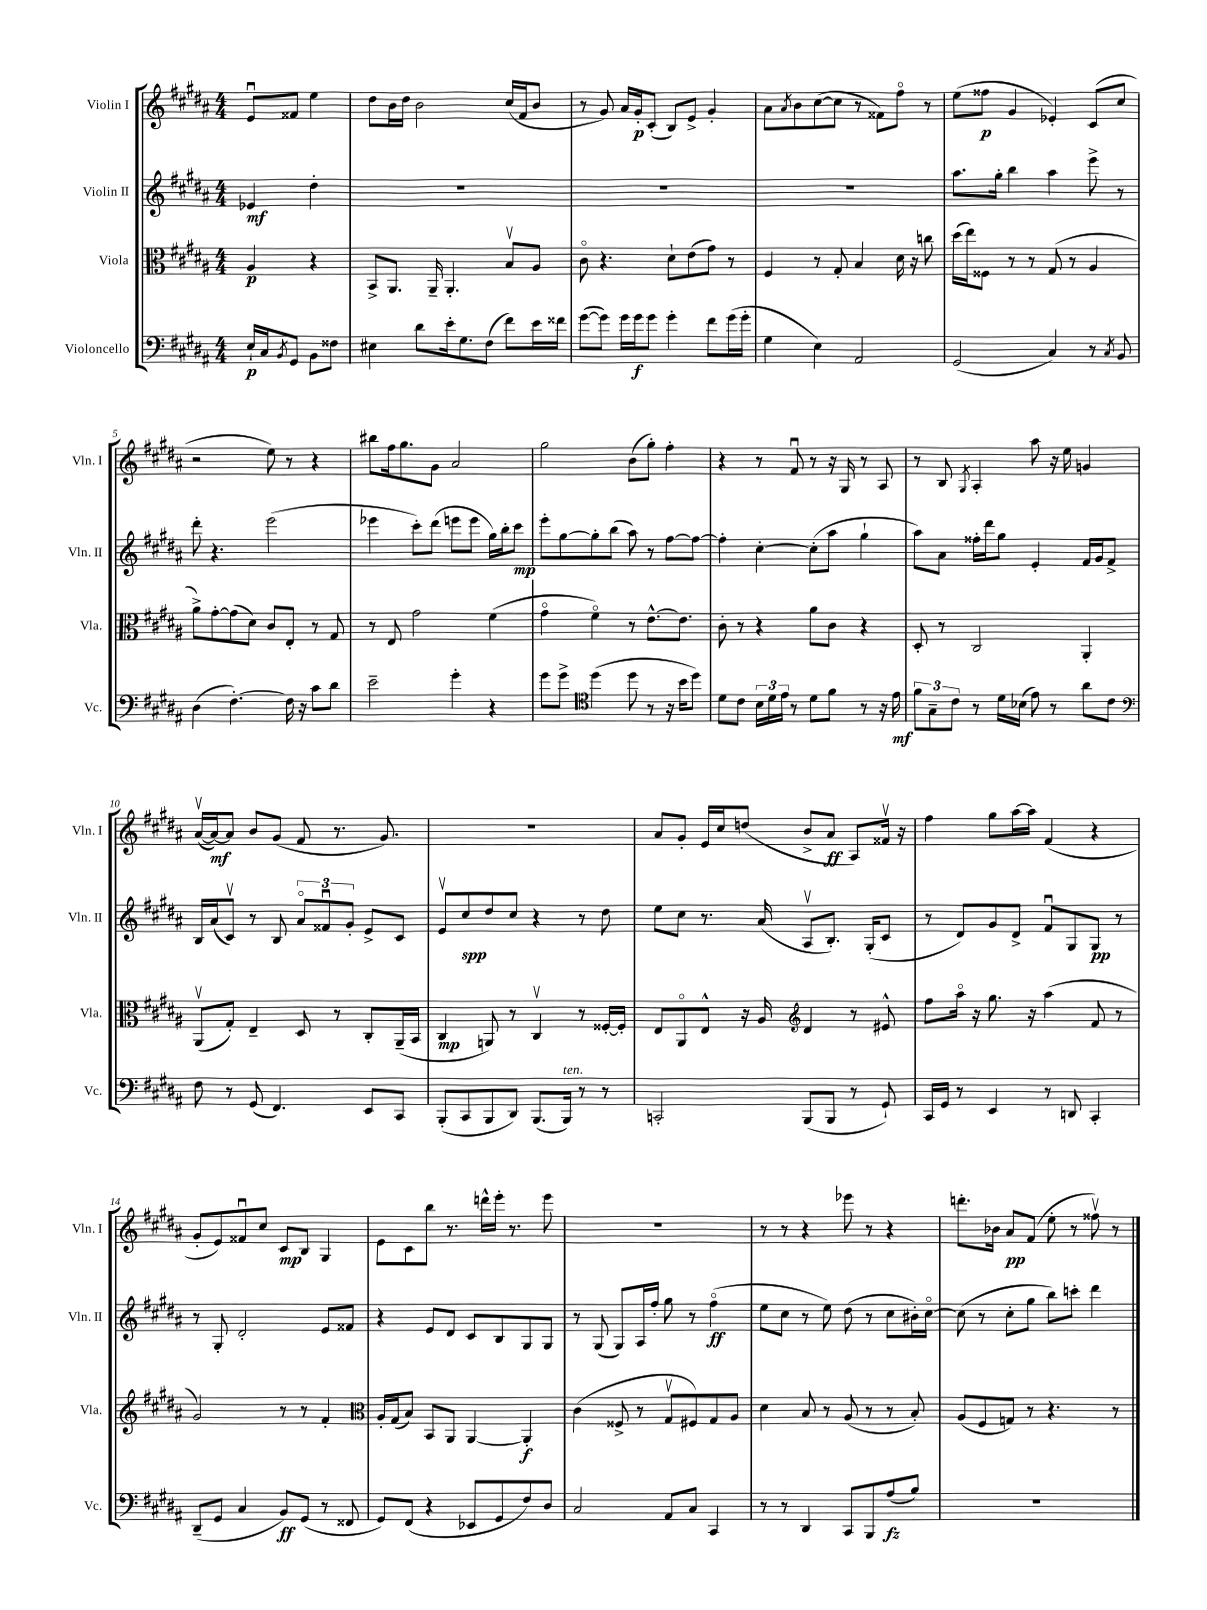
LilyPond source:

<<
\new StaffGroup <<
\new Staff = "s0" \with { instrumentName = "Violin I" shortInstrumentName = "Vln. I" } {
    \clef treble \key b \major \numericTimeSignature \time 4/4 \partial 2
    e'8\downbow fisis'8 e''4 |
    dis''8 b'16 dis''16 b'2 cis''16( fis'16 b'8 |
    r8 gis'8) ais'16 gis'16-.\p cis'8-.( b8) e'8-> gis'4-. |
    ais'8 \acciaccatura { ais'8 } b'8 cis''8~( cis''8 r8 fisis'8) fis''8\flageolet r8 |
    e''8( fisis''8\p gis'4 ees'4-.) cis'8( cis''8 |
    r2 e''8) r8 r4 |
    bis''8 fis''16 gis''8. gis'8 ais'2 |
    gis''2 b'8( gis''8-.) fis''4-. |
    r4 r8 fis'8\downbow r8 r16 gis16 r8 ais8 |
    r8 b8 \acciaccatura { gis8 } ais4-. ais''8 r16 e''16 g'4 |
    ais'16~\upbow( ais'16~\mf) ais'8 b'8 gis'8( fis'8 r8. gis'8.) |
    r1 |
    ais'8 gis'8-. e'16 cis''16 d''8( b'8-> ais'8\ff ais8) fisis'16\upbow r16 |
    fis''4 gis''8 ais''16~ ais''16 fis'4( r4 |
    gis'8-. e'8) fisis'8\downbow cis''8 cis'8\mp b8 gis4 |
    e'8 cis'8 b''8 r8. d'''16-^ e'''16-. r8. e'''8 |
    R1 |
    r8 r8 r4 ees'''8 r8 r4 |
    d'''8.-. bes'16 ais'8\pp fis'8( e''8-. r8 fisis''8\upbow) r8 \bar "|." |
}
\new Staff = "s1" \with { instrumentName = "Violin II" shortInstrumentName = "Vln. II" } {
    \clef treble \key b \major \numericTimeSignature \time 4/4 \partial 2
    ees'4\mf dis''4-. |
    R1 |
    R1 |
    R1 |
    ais''8. gis''16-. b''4 ais''4 e'''8-> r8 |
    dis'''8-. r4. e'''2( |
    ees'''4 cis'''8-.) dis'''8( e'''8 e'''8 gis''16) b''16-. cis'''8\mp |
    e'''8-. gis''8~ gis''8-. b''8( ais''8) r8 fis''8~ fis''8~ |
    fis''4-. cis''4~-. cis''8-.( ais''8 gis''4-! |
    ais''8) ais'8 fisis''16-. dis'''16 gis''8 e'4-. fis'16 gis'16 fis'8-> |
    b16 ais'16( cis'8\upbow) r8 b8 \tuplet 3/2 { ais'8\flageolet fisis'8\downbow gis'8-. } e'8-> cis'8 |
    e'8\upbow cis''8\spp dis''8 cis''8 r4 r8 dis''8 |
    e''8 cis''8 r8. ais'16( ais8\upbow b8.-.) gis16-.( cis'8 |
    r8 dis'8) gis'8 dis'8-> fis'8\downbow gis8 gis8\pp r8 |
    r8 gis8-. dis'2-. e'8 fisis'8 |
    r4 e'8 dis'8 cis'8 b8 gis8 gis8 |
    r8 gis8( gis8) ais16 fis''16-. gis''8 r8 fis''4\flageolet\ff( |
    e''8 cis''8 r8 e''8) dis''8( r8 cis''8 bis'16-.) cis''16~\flageolet |
    cis''8( r8 cis''8-. gis''8 b''8) c'''8-. dis'''4 \bar "|." |
}
\new Staff = "s2" \with { instrumentName = "Viola" shortInstrumentName = "Vla." } {
    \clef alto \key b \major \numericTimeSignature \time 4/4 \partial 2
    ais4\p r4 |
    b,8-> ais,8. ais,16-- ais,4.-. b8\upbow ais8 |
    cis'8\flageolet r4. dis'8-! e'8( gis'8) r8 |
    fis4 r8 gis8-. b4 dis'16 r16 c''8 |
    dis''16( e''16) fisis8 r8 r8 gis8( r8 ais4 |
    ais'8->) gis'8~-. gis'8( dis'8) cis'8 e8-. r8 gis8 |
    r8 e8 gis'2 fis'4( |
    gis'4\flageolet fis'4\flageolet) r8 e'8.~-^ e'8. |
    cis'8-. r8 r4 ais'8 cis'8 r4 |
    dis8-. r8 cis2 ais,4-. |
    ais,8\upbow( gis8-.) e4-- dis8 r8 cis8-. ais,16--( b,16 |
    cis4\mp a,8) r8 cis4\upbow r8 fisis16~-. fisis16-. |
    e8 ais,8\flageolet e8-^ r16 ais16 \clef treble dis'4 r8 eis'8-^ |
    fis''8 ais''16\flageolet r16 gis''8. r16 ais''4( fis'8 r8 |
    gis'2) r8 r8 fis'4-. |
    \clef alto ais16-. gis16( b8) b,8 ais,8 ais,4~ ais,4-.\f |
    cis'4( fisis8-> r8 gis8\upbow fis8) gis8 ais8 |
    dis'4 b8 r8 ais8( r8 r8 b8-.) |
    ais8( fis8 g8) r8 r4. r8 \bar "|." |
}
\new Staff = "s3" \with { instrumentName = "Violoncello" shortInstrumentName = "Vc." } {
    \clef bass \key b \major \numericTimeSignature \time 4/4 \partial 2
    e16-!\p cis16 \acciaccatura { b,8 } gis,8 b,8 fisis8 |
    eis4 dis'8 e'16-. gis8. fis8( fis'8) e'16 fisis'16 |
    gis'8~( gis'8) gis'16 gis'16\f gis'8 gis'4-. fis'8 gis'16( gis'16-. |
    gis4 e4) ais,2 |
    gis,2( cis4) r8 \acciaccatura { cis8 } b,8 |
    dis4( fis4.~-.) fis16 r16 cis'8 dis'8 |
    e'2-- gis'4-. r4 |
    gis'8 gis'8-> \clef tenor dis''4( dis''8 r8 r16 b'16 dis''8) |
    dis'8 cis'8 \tuplet 3/2 { b16 dis'16 e'16 } r8 dis'8 fis'8 r8 r16 e'16\mf |
    \tuplet 3/2 { fis'8 gis8-- cis'8 } r8 dis'16 bes16( e'8) r8 ais'8 cis'8 |
    \clef bass fis8 r8 gis,8( fis,4.) e,8 cis,8 |
    b,,8-.( cis,8 b,,8 dis,8) b,,8.( b,,16^\markup { \italic "ten." }) r8 r8 |
    c,2-. b,,8( b,,8 r8 gis,8-!) |
    cis,16 gis,16 r8 e,4 r8 d,8 cis,4-. |
    dis,8--( gis,8 cis4 b,8\ff) gis,8( r8 fisis,8 |
    gis,8) fis,8( r4 ees,8 gis,8 fis8) dis8 |
    cis2 ais,8 cis8 cis,4 |
    r8 r8 dis,4 cis,8 b,,8 ais8\fz( b8) |
    R1 \bar "|." |
}
>>
>>
